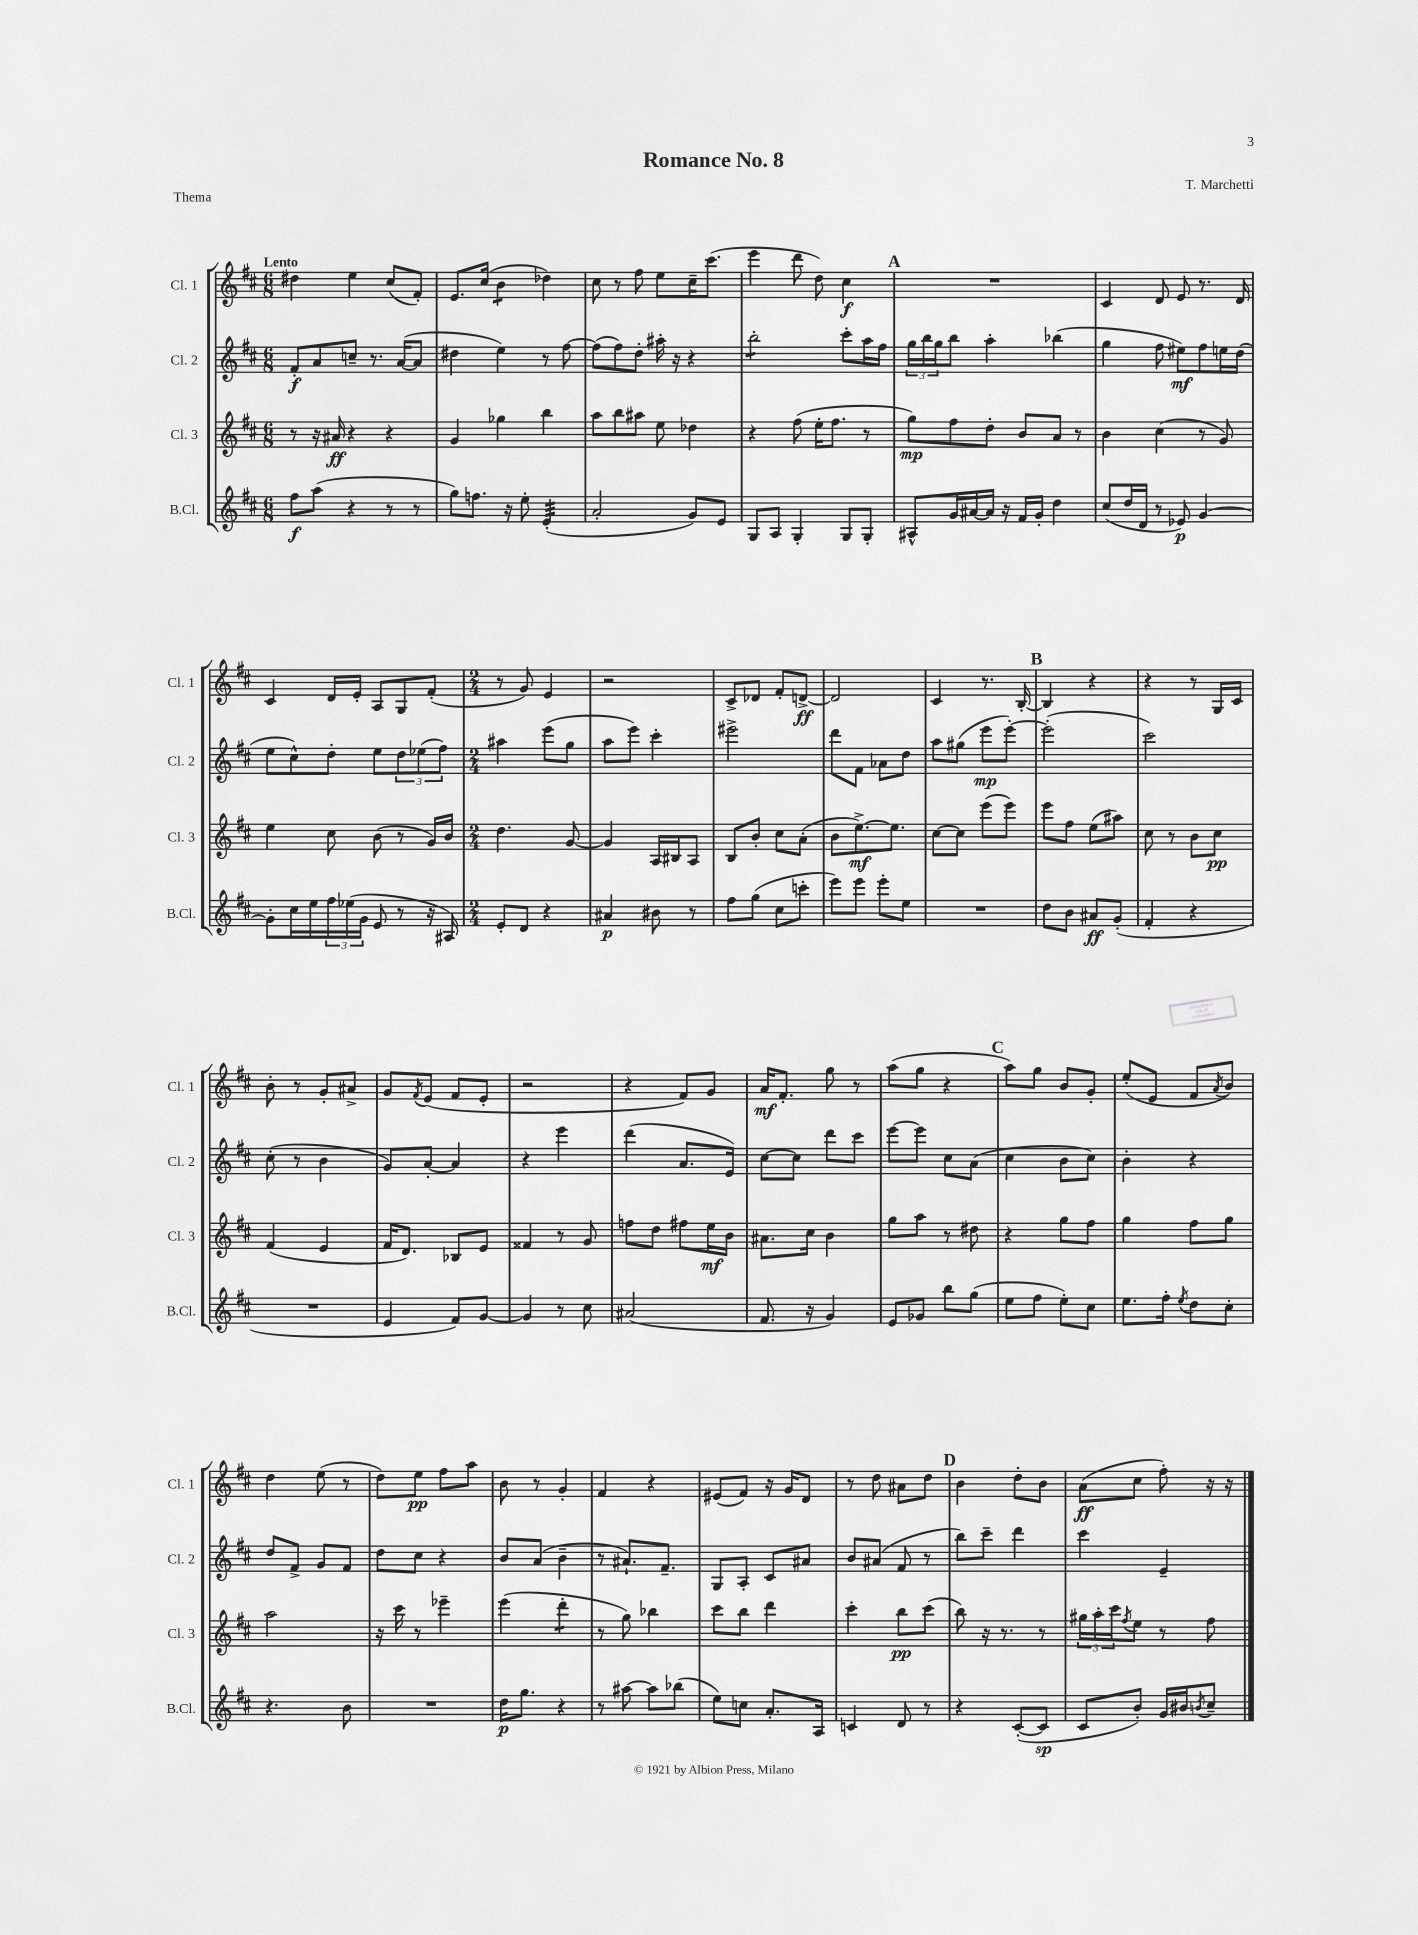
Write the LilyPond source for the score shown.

\header { title = "Romance No. 8" composer = "T. Marchetti" piece = "Thema" }
<<
\new StaffGroup <<
\new Staff = "s0" \with { instrumentName = "Cl. 1" shortInstrumentName = "Cl. 1" } {
    \clef treble \key d \major \numericTimeSignature \time 6/8 \tempo "Lento"
    dis''4 e''4 cis''8( fis'8-.) |
    e'8. cis''16( b'4:8 des''4) |
    cis''8 r8 fis''8 e''8 cis''16-- cis'''8.( |
    e'''4 d'''8 d''8) cis''4\f |
    \mark \markup { \bold "A" } R2. |
    cis'4 d'8 e'8 r8. d'16 |
    cis'4 d'16 e'16-. a8 g8 fis'8-.( |
    \numericTimeSignature \time 2/4 r8 g'8) e'4 |
    r2 |
    cis'8-> des'8 fis'8-. d'8~->\ff |
    d'2 |
    cis'4 r8. b16~-. |
    \mark \markup { \bold "B" } b4 r4 |
    r4 r8 g16 cis'16 |
    b'8-. r8 g'8-. ais'8-> |
    g'8 \acciaccatura { fis'8 } e'8( fis'8 e'8-. |
    r2 |
    r4 fis'8) g'8 |
    a'16\mf fis'8.-. g''8 r8 |
    a''8( g''8 r4 |
    \mark \markup { \bold "C" } a''8) g''8 b'8 g'8-. |
    e''8-.( e'8 fis'8 \acciaccatura { a'8 } b'8) |
    d''4 e''8( r8 |
    d''8) e''8\pp fis''8 a''8 |
    b'8 r8 g'4-. |
    fis'4 r4 |
    eis'8( fis'8) r16 g'16 d'8 |
    r8 d''8 ais'8 d''8 |
    \mark \markup { \bold "D" } b'4 d''8-. b'8 |
    a'8\ff( cis''8 fis''8-.) r16 r16 \bar "|." |
}
\new Staff = "s1" \with { instrumentName = "Cl. 2" shortInstrumentName = "Cl. 2" } {
    \clef treble \key d \major \numericTimeSignature \time 6/8
    fis'8-.\f a'8 c''8-- r8. a'16~( a'8 |
    dis''4 e''4) r8 fis''8~ |
    fis''8( fis''8) d''8-. ais''16-. r16 r4 |
    b''2:8-. cis'''8-. a''16 fis''16 |
    \mark \markup { \bold "A" } \tuplet 3/2 { g''16 b''16 g''16 } b''8 a''4-. bes''4( |
    g''4 fis''8 eis''8\mf) fis''8 e''16 d''16( |
    e''8 cis''8-^) d''8-. e''8 \tuplet 3/2 { d''8 ees''8( fis''8) } |
    \numericTimeSignature \time 2/4 ais''4 e'''8( g''8 |
    a''8 e'''8) cis'''4-. |
    eis'''2-> |
    d'''8 fis'8 aes'8 d''8 |
    a''8 gis''8( e'''8\mp e'''8~-.) |
    \mark \markup { \bold "B" } e'''2-.( |
    cis'''2) |
    cis''8-.( r8 b'4 |
    g'8) a'8~-. a'4 |
    r4 e'''4 |
    d'''4( a'8. e'16) |
    cis''8~ cis''8 d'''8 cis'''8 |
    e'''8~ e'''8 cis''8 a'8( |
    \mark \markup { \bold "C" } cis''4 b'8 cis''8) |
    b'4-. r4 |
    d''8 fis'8-> g'8 fis'8 |
    d''8 cis''8 r4 |
    b'8 a'8( b'4-- |
    r8 ais'8.-!) fis'8.-- |
    g8 a8-. cis'8 ais'8 |
    b'8 ais'8( fis'8 r8 |
    \mark \markup { \bold "D" } b''8) cis'''8-- d'''4 |
    cis'''4 e'4-- \bar "|." |
}
\new Staff = "s2" \with { instrumentName = "Cl. 3" shortInstrumentName = "Cl. 3" } {
    \clef treble \key d \major \numericTimeSignature \time 6/8
    r8 r16 ais'16\ff r4 r4 |
    g'4 ges''4 b''4 |
    a''8 b''8 ais''8 e''8 des''4 |
    r4 fis''8( e''16-. fis''8. r8 |
    \mark \markup { \bold "A" } g''8\mp) fis''8 d''8-. b'8 a'8 r8 |
    b'4 cis''4( r8 g'8) |
    e''4 cis''8 b'8( r8 g'16) b'16 |
    \numericTimeSignature \time 2/4 d''4. g'8~ |
    g'4 a16 bis16 a8 |
    b8 b'8-. cis''8 a'8-.( |
    b'8 e''8.~->\mf) e''8. |
    cis''8~ cis''8 e'''8( e'''8) |
    \mark \markup { \bold "B" } e'''8 fis''8 e''8( ais''8) |
    cis''8 r8 b'8 cis''8\pp |
    fis'4( e'4 |
    fis'16 d'8.) bes8 e'8 |
    fisis'4 r8 g'8 |
    f''8 d''8 fis''8 e''16\mf b'16 |
    ais'8. cis''16 b'4 |
    g''8 a''8 r8 dis''8 |
    \mark \markup { \bold "C" } r4 g''8 fis''8 |
    g''4 fis''8 g''8 |
    a''2 |
    r16 cis'''16 r8 ees'''4-- |
    e'''4( d'''4:8-. |
    r8 g''8) bes''4 |
    cis'''8 b''8 d'''4 |
    cis'''4-. b''8\pp cis'''8( |
    \mark \markup { \bold "D" } b''8) r16 r8. r8 |
    \tuplet 3/2 { gis''16 a''16-. cis'''16 } \acciaccatura { fis''8 } e''8 r8 fis''8 \bar "|." |
}
\new Staff = "s3" \with { instrumentName = "B.Cl." shortInstrumentName = "B.Cl." } {
    \clef treble \key d \major \numericTimeSignature \time 6/8
    fis''8\f a''8( r4 r8 r8 |
    g''8) f''8. r16 e''8-. e'4:32-.( |
    a'2-. g'8) e'8 |
    g8 a8 g4-. g8 g8-. |
    \mark \markup { \bold "A" } ais8-^ g'16 ais'16~ ais'16 r16 fis'16 g'16-. d''4 |
    cis''8( d''16 d'16 r8 ees'8\p) g'4~ |
    g'8-. cis''16 e''16 \tuplet 3/2 { fis''16 ees''16( g'16 } e'8 r8 r16 ais16) |
    \numericTimeSignature \time 2/4 e'8-. d'8 r4 |
    ais'4\p bis'8 r8 |
    fis''8 g''8( cis''8 c'''8-. |
    e'''8) e'''8 e'''8-. e''8 |
    R2 |
    \mark \markup { \bold "B" } d''8 b'8 ais'8\ff g'8-.( |
    fis'4-. r4 |
    R2 |
    e'4 fis'8) g'8~ |
    g'4 r8 cis''8 |
    ais'2( |
    fis'8. r16 g'4) |
    e'8 ges'8 b''8 g''8( |
    \mark \markup { \bold "C" } e''8 fis''8 e''8-.) cis''8 |
    e''8. fis''16-. \acciaccatura { e''8 } d''8 cis''8-. |
    r4. b'8 |
    R2 |
    d''16\p g''8. r4 |
    r8 ais''8~ ais''8 bes''8( |
    e''8) c''8 a'8.-. a16 |
    c'4 d'8 r8 |
    \mark \markup { \bold "D" } r4 cis'8~-.( cis'8\sp |
    cis'8 b'8-.) g'16 bis'16 \acciaccatura { b'8 } cis''8-- \bar "|." |
}
>>
>>
\layout { \context { \Score \remove "Bar_number_engraver" } }
